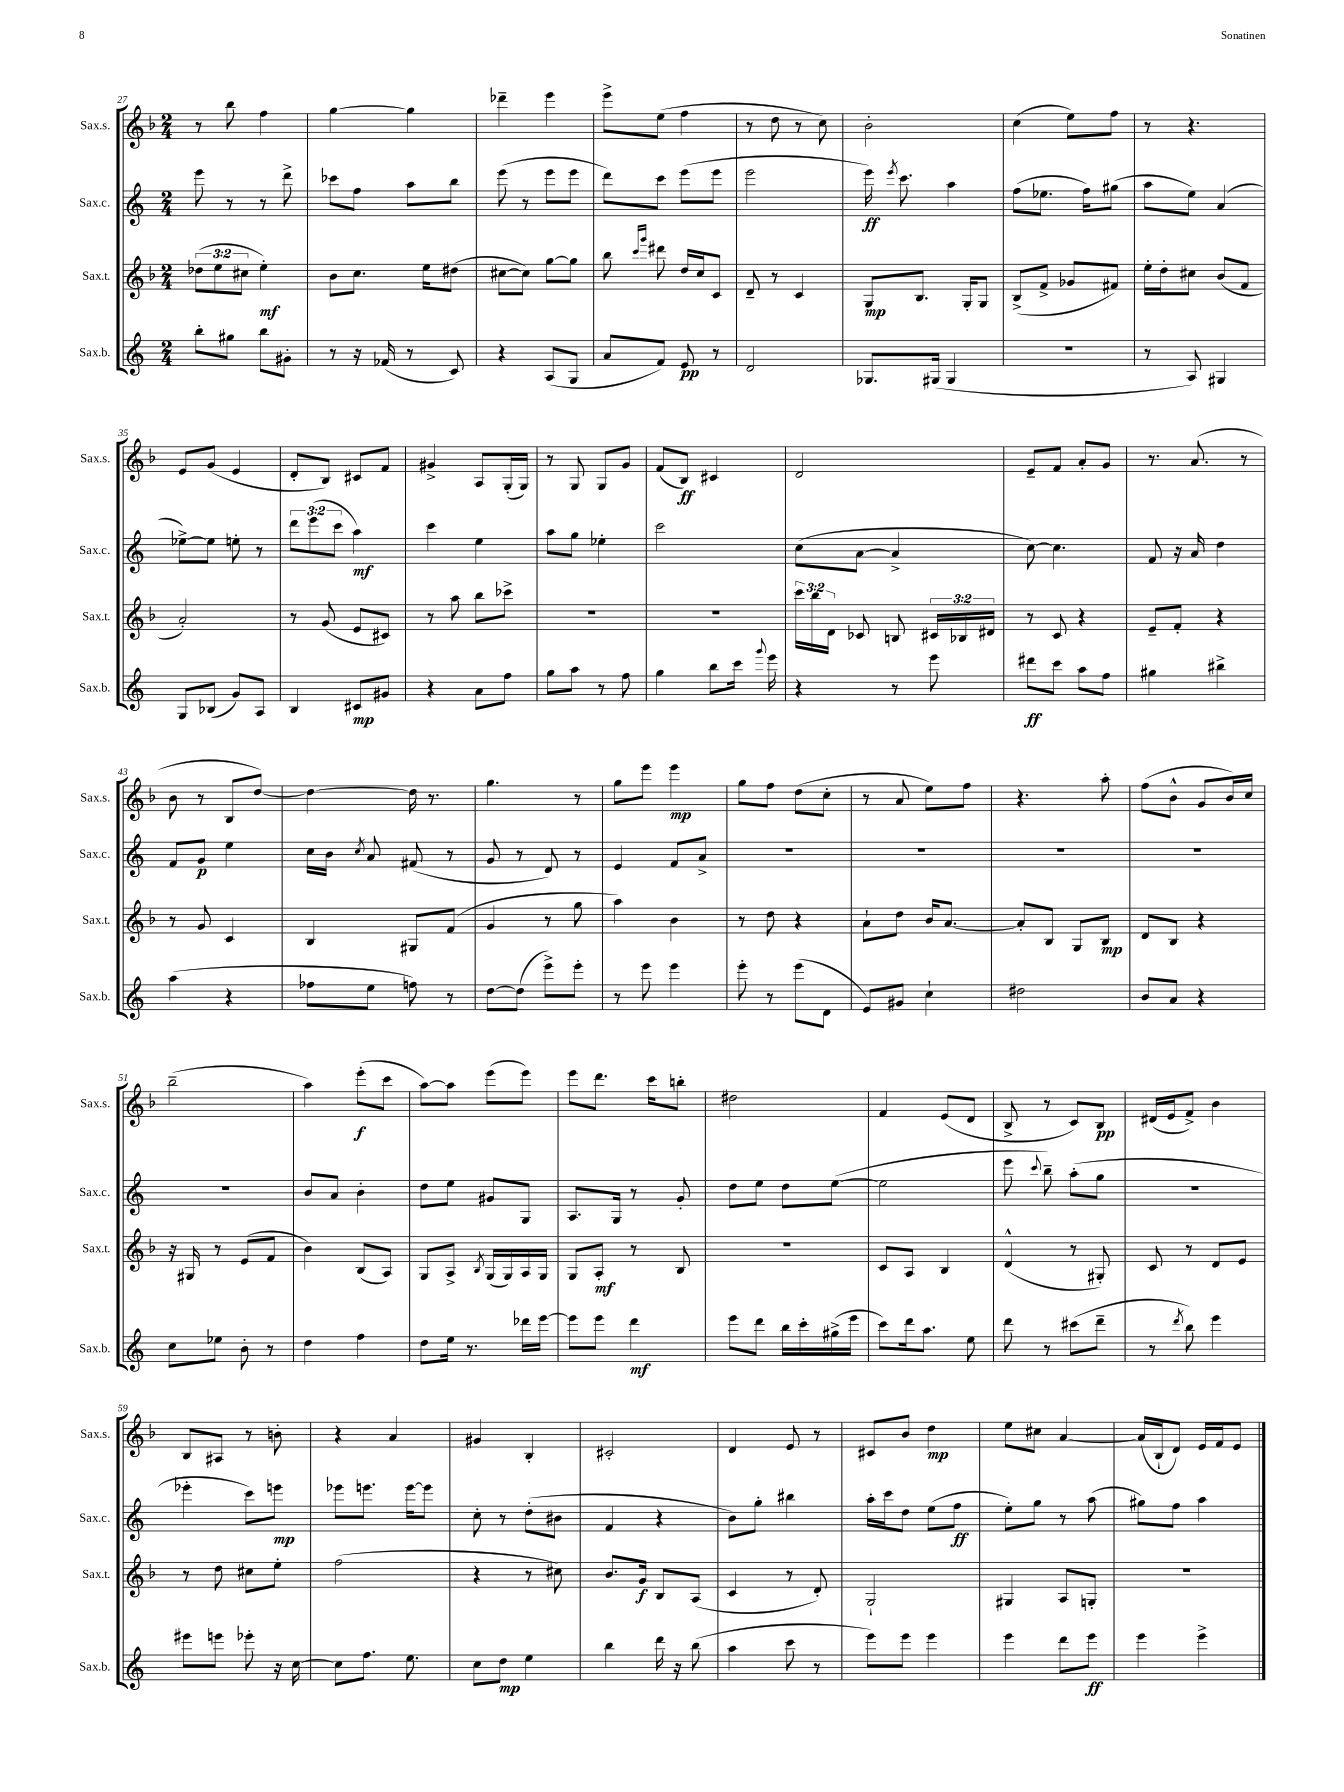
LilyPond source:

<<
\new StaffGroup <<
\new Staff = "s0" \with { instrumentName = "Sax.s." shortInstrumentName = "Sax.s." } {
    \clef treble \key f \major \numericTimeSignature \time 2/4
    \autoBeamOff r8 bes''8 f''4 |
    g''4~ g''4 |
    des'''4-- e'''4 |
    e'''8[-> e''8]( f''4 |
    r8 d''8 r8 c''8) |
    bes'2-. |
    c''4( e''8[) f''8] |
    r8 r4. |
    e'8[ g'8]( e'4 |
    d'8[-. bes8]) cis'8[ f'8] |
    gis'4-> a8[ g16-.( g16]) |
    r8 g8 g8[ g'8] |
    f'8[( bes8]\ff) cis'4 |
    d'2 |
    e'8[-- f'8] a'8[-. g'8] |
    r8. a'8.( r8 |
    bes'8 r8 bes8[ d''8]~) |
    d''4~ d''16 r8. |
    g''4. r8 |
    g''8[ e'''8] e'''4\mp |
    g''8[ f''8] d''8[( c''8]-. |
    r8 a'8 e''8[) f''8] |
    r4. a''8-. |
    f''8[( bes'8]-^ g'8[ bes'16) c''16] |
    bes''2--( |
    a''4) e'''8[-.\f( c'''8] |
    a''8[~) a''8] e'''8[( e'''8]) |
    e'''8[ d'''8.] c'''16[ b''8]-. |
    dis''2 |
    f'4 e'8[( d'8] |
    bes8-> r8 c'8[) bes8]\pp |
    dis'16[( e'16 f'8]->) bes'4 |
    bes8[ ais8] r8 b'8-. |
    r4 a'4 |
    gis'4 bes4-. |
    cis'2-. |
    d'4 e'8 r8 |
    cis'8[ bes'8] d''4\mp |
    e''8[ cis''8] a'4~ |
    a'16[( bes16-! d'8]) e'16[ f'16 e'8] \bar "|." |
}
\new Staff = "s1" \with { instrumentName = "Sax.c." shortInstrumentName = "Sax.c." } {
    \clef treble \key c \major \numericTimeSignature \time 2/4 \override Staff.TupletNumber.text = #tuplet-number::calc-fraction-text
    \autoBeamOff e'''8 r8 r8 d'''8-> |
    ces'''8[ f''8] a''8[ b''8] |
    e'''8( r8 e'''8[ e'''8] |
    d'''8[) c'''8] e'''8[( e'''8] |
    e'''2 |
    e'''16\ff) \acciaccatura { e'''8 } c'''8. a''4 |
    f''8[( ees''8.] f''16[) gis''8]( |
    a''8[ e''8]) a'4( |
    ees''8[~->) ees''8] e''8-. r8 |
    \tuplet 3/2 { d'''8[ e'''8( c'''8] } a''4\mf) |
    c'''4 e''4 |
    a''8[ g''8] ees''4-. |
    c'''2 |
    c''8[( a'8]~ a'4-> |
    c''8~) c''4. |
    f'8 r16 a'16 d''4 |
    f'8[ g'8]\p e''4 |
    c''16[ b'16] \acciaccatura { c''8 } a'8 fis'8( r8 |
    g'8 r8 d'8) r8 |
    e'4 f'8[ a'8]-> |
    R2 |
    R2 |
    R2 |
    R2 |
    R2 |
    b'8[ a'8] b'4-. |
    d''8[ e''8] gis'8[ g8] |
    a8.[ g16] r8 g'8-. |
    d''8[ e''8] d''8[ e''8]~( |
    e''2 |
    e'''8 \appoggiatura { c'''8 } b''8--) a''8[-.( g''8] |
    r2 |
    ees'''4-. c'''8[) e'''8]\mp |
    ees'''8[ e'''8.] e'''16[~ e'''8] |
    c''8-. r8 d''8[-.( bis'8] |
    f'4 r4 |
    b'8[) g''8]-. bis''4 |
    a''16[-. c'''16 d''8] e''8[( f''8]\ff |
    e''8[-.) g''8] r8 a''8( |
    gis''8[) f''8] a''4 \bar "|." |
}
\new Staff = "s2" \with { instrumentName = "Sax.t." shortInstrumentName = "Sax.t." } {
    \clef treble \key f \major \numericTimeSignature \time 2/4 \override Staff.TupletNumber.text = #tuplet-number::calc-fraction-text
    \autoBeamOff \tuplet 3/2 { des''8[( e''8 cis''8] } e''4-.\mf) |
    bes'8[ c''8.] e''16[ dis''8]( |
    cis''8[~ cis''8]) g''8[~ g''8] |
    bes''8 \grace { c'''16[ g'''16] } dis'''8 d''16[ c''16 c'8] |
    d'8-- r8 c'4 |
    g8[\mp bes8.] g16[-. g8] |
    bes8[->( f'8]-> ges'8[ fis'8]) |
    e''16[-. d''16-. cis''8] bes'8[( f'8] |
    a'2-.) |
    r8 g'8( e'8[ cis'8]) |
    r8 a''8 bes''8[ ces'''8]-> |
    R2 |
    R2 |
    \tuplet 3/2 { c'''16[ bes''16 d'16] } ces'8 b8 \tuplet 3/2 { cis'16[ bes16 dis'16] } |
    r8 c'8 r4 |
    e'8[-- f'8]-. r4 |
    r8 g'8 c'4 |
    bes4 gis8[ f'8]( |
    g'4 r8 g''8 |
    a''4) bes'4 |
    r8 d''8 r4 |
    a'8[-! d''8] bes'16[ a'8.]~ |
    a'8[-. bes8] g8[ bes8]\mp |
    d'8[ bes8] r4 |
    r16 gis16 r8 e'8[( f'8] |
    bes'4) bes8[( a8]) |
    g8[ a8]-> \acciaccatura { bes8 } g16[( g16) a16 g16] |
    g8[ a8]-.\mf r8 bes8 |
    r2 |
    c'8[ a8] bes4 |
    d'4-^( r8 gis8-.) |
    c'8 r8 d'8[ e'8] |
    r8 d''8 cis''8[ e''8]-. |
    f''2( |
    r4 r8 cis''8) |
    bes'8.[ g'16]\f bes8[ a8]( |
    c'4 r8 d'8-.) |
    g2-! |
    gis4 a8[ g8]-. |
    r2 \bar "|." |
}
\new Staff = "s3" \with { instrumentName = "Sax.b." shortInstrumentName = "Sax.b." } {
    \clef treble \key c \major \numericTimeSignature \time 2/4
    \autoBeamOff b''8[-. gis''8] b''8[ gis'8]-. |
    r8 r16 fes'16( r8 c'8) |
    r4 a8[( g8] |
    a'8[ f'8]) e'8\pp r8 |
    d'2 |
    ges8.[ gis16]( gis4 |
    R2 |
    r8 a8) gis4 |
    g8[ bes8]( g'8[) a8] |
    b4 cis'8[\mp gis'8] |
    r4 a'8[ f''8] |
    g''8[ a''8] r8 f''8 |
    g''4 b''8[ c'''16] \appoggiatura { g'''8 } e'''16 |
    r4 r8 e'''8 |
    dis'''8[\ff c'''8] a''8[ f''8] |
    gis''4 bis''4-> |
    a''4( r4 |
    fes''8[ e''8] f''8) r8 |
    d''8[~ d''8]( e'''8[->) e'''8]-. |
    r8 e'''8 e'''4 |
    e'''8-. r8 e'''8[( d'8] |
    e'8[) gis'8] c''4-! |
    dis''2 |
    b'8[ a'8] r4 |
    c''8[ ees''8] b'8-. r8 |
    d''4 f''4 |
    d''8[ e''16] r8. des'''16[ e'''16]~ |
    e'''8[ e'''8] d'''4\mf |
    e'''8[ d'''8] b''16[ c'''16-. gis''16->( e'''16] |
    c'''8[) d'''16 a''8.] e''8 |
    d'''8 r8 cis'''8[( d'''8]-- |
    r8 \acciaccatura { d'''8 } b''8) e'''4 |
    eis'''8[ e'''8] ees'''8-. r16 c''16~ |
    c''8[ f''8.] e''8. |
    c''8[ d''8]\mp e''4 |
    b''4 d'''16 r16 b''8( |
    a''4 c'''8 r8 |
    e'''8[) e'''8] e'''4 |
    e'''4 d'''8[ e'''8]\ff |
    e'''4 e'''4-> \bar "|." |
}
>>
>>
\layout { \context { \Score currentBarNumber = #27 } }
